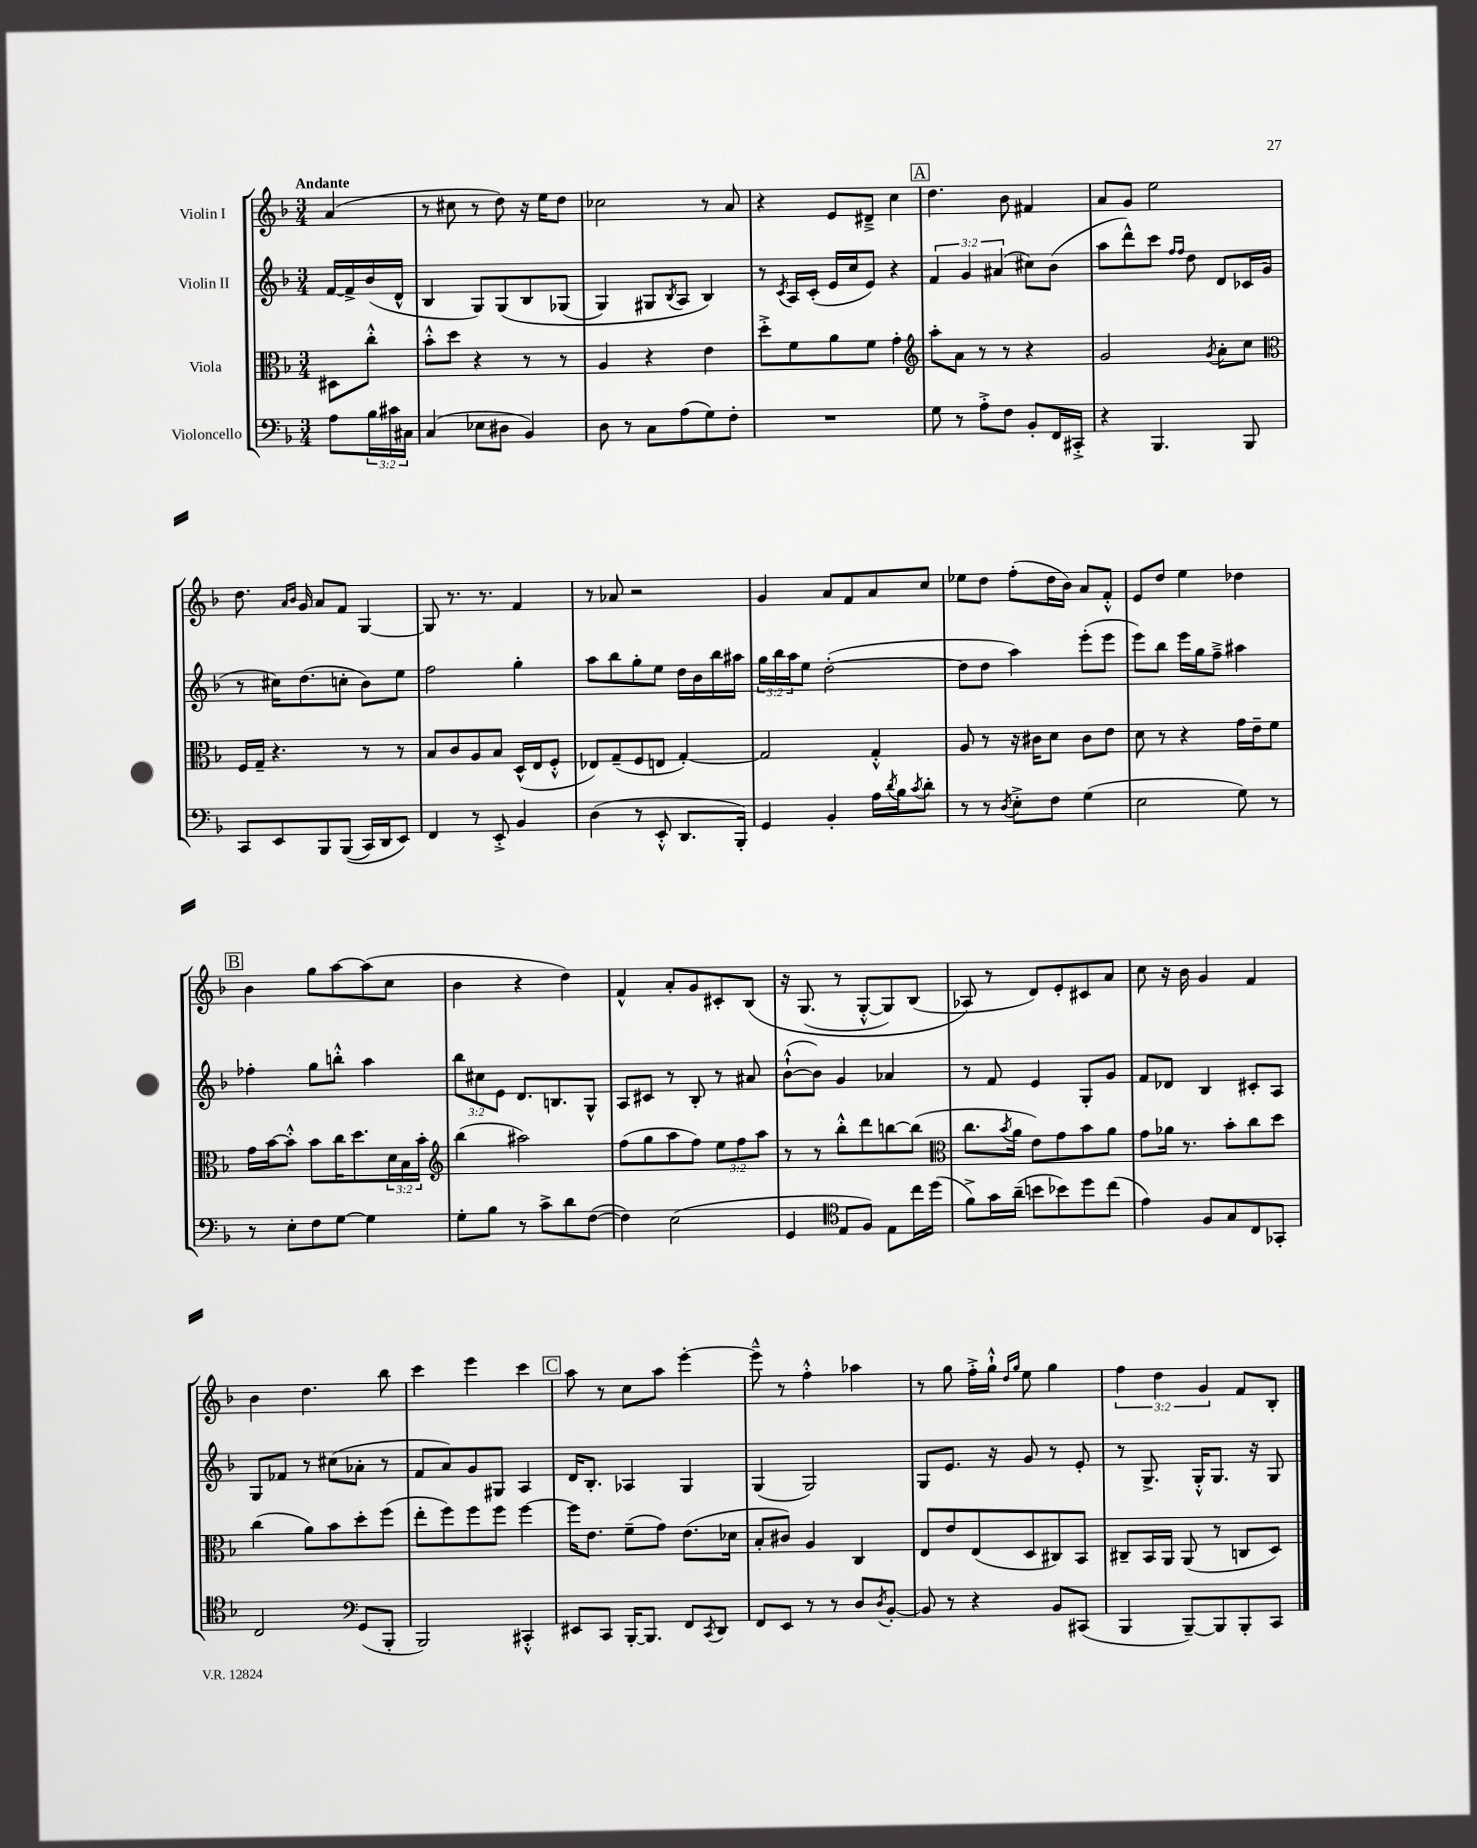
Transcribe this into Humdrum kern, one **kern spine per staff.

**kern	**kern	**kern	**kern
*part4	*part3	*part2	*part1
*staff4	*staff3	*staff2	*staff1
*I"Violoncello	*I"Viola	*I"Violin II	*I"Violin I
*clefF4	*clefC3	*clefG2	*clefG2
*k[b-]	*k[b-]	*k[b-]	*k[b-]
*M3/4	*M3/4	*M3/4	*M3/4
=	=	=	=
!	!	!	!LO:TX:a:B:t=Andante
8A\L	8D#X\L	[16f/LL	(4a/
.	.	16f^/]	.
24B-\L	8cc'^^\J	(16b-/	.
24c#X\	.	.	.
.	.	16d^^/JJ	.
24C#X\JJ	.	.	.
=1	=1	=1	=1
(4C/	8b-'^^\L	4B-/	8r
.	8dd\J	.	8cc#X\
8E-X\L	4r	8G/L)	8r
8D#X\J	.	(8G/	8dd\)
4BB-/)	8r	8B-/	16r
.	.	.	16ee\KL
.	8r	(8G-X/J	8dd\J
=2	=2	=2	=2
8D\	4A/	4G/)	2cc-X\
8r	.	.	.
8C\L	4r	8G#X/L	.
.	.	8qB-/	.
(8A\	.	8A/J	.
8G\)	4e\	4B-/)	8r
8F'\J	.	.	8a/
=3	=3	=3	=3
2.r	8dd'^\L	8r	4r
.	.	8qc/	.
.	8f\	16A/LL	.
.	.	(16c'/JJ	.
.	8a\	16e/LL	8e/L
.	.	16cc/J	.
.	8f\J	8e/J)	8d#X~^/J
.	4g'\	4r	4cc\
!!LO:REH:place=s1:t=A
=4	=4	=4	=4
*	*clefG2	*	*
8G\	8aa'\L	6f/	4.dd\
8r	8a\J	.	.
.	.	6g/	.
8A'^\L	8r	.	.
.	.	(6a#X/	.
8F\J	8r	.	8b-\
8BB-'/L	4r	8cc#X\L)	4f#X/
16FF/L	.	(8b-\J	.
16CC#X'^/JJ	.	.	.
=5	=5	=5	=5
4r	2g/	8aa\L	8a/L
.	.	8ddd^^\)	8g/J
4.BBB-/	.	8ccc\J	2ee\
.	.	16qqff/LL	.
.	.	16qqff/JJ	.
.	.	8dd\	.
.	8qg/	.	.
.	8a'\L	8d/L	.
8BBB-/	8cc\J	16c-X/L	.
.	.	(16g/JJ	.
!!LO:LB:g=z
=6	=6	=6	=6
*	*clefC3	*	*
8CC/L	16F/LL	8r	8.dd\
.	16G~/JJ	.	.
8EE/	4.r	16cc#X\KL)	.
.	.	.	16qqa/LL
.	.	.	16qqb-/JJ
.	.	(8.dd\	16g/
8BBB-/	.	.	8a/L
((8BBB-/J	.	8ccn'\J	8f/J
16CC/LL)	8r	8b-\L)	[4G/
16DD/J	.	.	.
8EE/J)	8r	8ee\J	.
=7	=7	=7	=7
4FF/	8B-/L	2ff\	8G/]
.	8c/	.	8.r
8r	8A/	.	.
.	.	.	8.r
8EE'^/	8B-/J	.	.
4BB-/	(16D^^/LL	4gg'\	4f/
.	16E/J	.	.
.	8F'^^/J	.	.
=8	=8	=8	=8
(4D\	8E-X/L)	8aa\L	8r
.	(8G~/	8bb-\	8a-X/
8r	8F/	8gg'\	2r
8EE'^^/	8En/J	8ee\J	.
8.DD/L	[4G'/)	16dd\LL	.
.	.	16b-\	.
.	.	16bb-\	.
16BBB-'/Jk)	.	16aa#X\JJ	.
=9	=9	=9	=9
4GG/	2G/]	24gg\LL	4g/
.	.	24bb-\	.
.	.	24aa\J	.
.	.	8ee\J	.
4BB-'/	.	([2dd'\	8a/L
.	.	.	8f/
16A\LL	4G'^^/	.	8a/
8qd/	.	.	.
16B-\J	.	.	.
8qc/	.	.	.
8d'\J	.	.	8cc/J
=10	=10	=10	=10
8r	8A/	8dd\L]	8ee-X\L
8r	8r	8dd\J	8dd\J
8qD/	.	.	.
8E'^\L	16r	4aa\)	(8ff'\L
.	16c#X\KL	.	.
8F\J	8d\J	.	16dd\L
.	.	.	16b-\JJ)
(4G\	8c#\L	(8eee'\L	8a/L
.	8e\J	8eee\J	8f'^^/J
=11	=11	=11	=11
2E\	8d\	8eee\L)	8e/L
.	8r	8bb-\J	8dd/J
.	4r	16eee\LL	4ee\
.	.	16gg\J	.
.	.	8ff~^\J	.
8G\)	16g\LL	4aa#X\	4dd-X\
.	16e~\J	.	.
8r	8f\J	.	.
!!LO:LB:g=z
!!LO:REH:place=s1:t=B
=12	=12	=12	=12
8r	16g\LL	4ff-X'\	4b-\
.	[16b-\J	.	.
8E'\L	8b-'^^\J]	.	.
8F\	8b-\L	8gg\L	8gg\L
[8G\J	16cc\K	8bbn'^^\J	[8aa\
.	8.dd\	.	.
4G\]	.	4aa\	(8aa\]
.	24d\L	.	8cc\J
.	24B-\	.	.
.	24b-'\JJ	.	.
=13	=13	=13	=13
*	*clefG2	*	*
8G'\L	(4bb-\	12bb-\L	4b-\
.	.	12cc#X\	.
8B-\J	.	.	.
.	.	12e\J	.
8r	2aa#X\)	8.d/L	4r
8c^\L	.	.	.
.	.	8.Bn/	.
8d\	.	.	4dd\)
([8F\J	.	8G^^/J	.
=14	=14	=14	=14
4F\])	(8ff\L	8A/L	4f^^/
.	8gg\	8c#X/J	.
(2E\	8aa\	8r	8a'/L
.	8ff\J)	8B-'/	8g/
.	12ee\L	8r	8c#X'/
.	12ff\	.	.
.	.	8a#X/	(8B-/J
.	12aa\J	.	.
=15	=15	=15	=15
4GG/	8r	([8b-`^^\L	16r
.	.	.	(8.G/
.	8r	8b-\J])	.
*clefC4	*	*	*
8E/L	8bb-'^^\L	4g/	8r
8F/J)	8ddd\	.	[8G'^^/L
8E\L	[8bbn\	4a-X/	8G/])
16cc\L	(8bb\J]	.	(8B-/J
(16dd\JJ	.	.	.
=16	=16	=16	=16
*	*clefC3	*	*
8f^\L)	8.cc\L	8r	8A-X/)
16g\L	.	8f/	8r
.	8qb-/	.	.
(16a~\JJ	16a\Jk	.	.
8bn\L	8e\L)	4e/	8d/L)
8b-X\)	8g\	.	8e'/
8dd\	8b-\	8G'/L	8c#X/
(8cc\J	8a\J	8g/J	8a/J
=17	=17	=17	=17
4e\)	8g\L	8f/L	8cc\
.	16a-X\Jk	8d-X/J	16r
.	8.r	.	16b-\
8F/L	.	4B-/	4g/
8G/	8b-'\L	.	.
8C/	8cc\	8c#X'/L	4f/
8GG-X'/J	8dd\J	8A/J	.
!!LO:LB:g=z
=18	=18	=18	=18
2C/	(4cc\	8G/L	4b-\
.	.	8f-X/J	.
.	8a\L)	8r	4.dd\
.	8b-\	(8cc#X\L	.
*clefF4	*	*	*
(8GG/L	8dd'\	8a-X'\J	.
8BBB-'/J	(8ff\J	8r	8bb-\
=19	=19	=19	=19
2BBB-/)	8ee'\L	8f/L	4ccc\
.	8ff\)	8a/)	.
.	8ff\	8g/	4eee\
.	8ff\J	8G#X/J	.
4CC#X'^^/	[4ff\	4A/	4ccc\
!!LO:REH:place=s1:t=C
=20	=20	=20	=20
8EE#X/L	16ff\KL]	16d/KL	8aa\
.	8.e\J	8.B-'/J	.
8CC/J	.	.	8r
[16BBB-'/KL	(8f~\L	4A-X/	8cc\L
8.BBB-/J]	.	.	.
.	8g\J)	.	8aa\J
8FF/L	(8.e\L	4G/	[4eee'\
8qCC/	.	.	.
8DD/J	.	.	.
.	16d-X\Jk	.	.
=21	=21	=21	=21
8FF/L	8B-'/L	(4G/	8eee~^^\]
8EE/J	8c#X/J)	.	8r
8r	4A/	2G/)	4ff'^^\
8r	.	.	.
8D/L	4C/	.	4aa-X\
8qD/	.	.	.
[8BB-'/J	.	.	.
=22	=22	=22	=22
8BB-/]	8E/L	8G/L	8r
8r	8e/	8.e/J	8gg\
4r	(8E/	.	16ff'^\LL
.	.	16r	16gg`^^\JJ
.	.	.	16qqdd/LL
.	.	.	16qqgg/JJ
.	8D/	8g/	8ee\
8BB-/L	8C#X/)	8r	4gg\
(8CC#X/J	8BB-/J	8e'/	.
=23	=23	=23	=23
4BBB-/	8C#X~/L	8r	6ff\
.	16BB-/L	8.G^/	.
.	.	.	6dd\
.	16AA/JJ	.	.
[8BBB-~/L)	(8AA/	.	.
.	.	16G'^^/KL	.
.	.	.	6g/
8BBB-/]	8r	8.G/J	.
8BBB-'/	8Cn/L	.	8f/L
.	.	16r	.
8CC/J	8D/J)	8G/	8B-'/J
==	==	==	==
*-	*-	*-	*-
